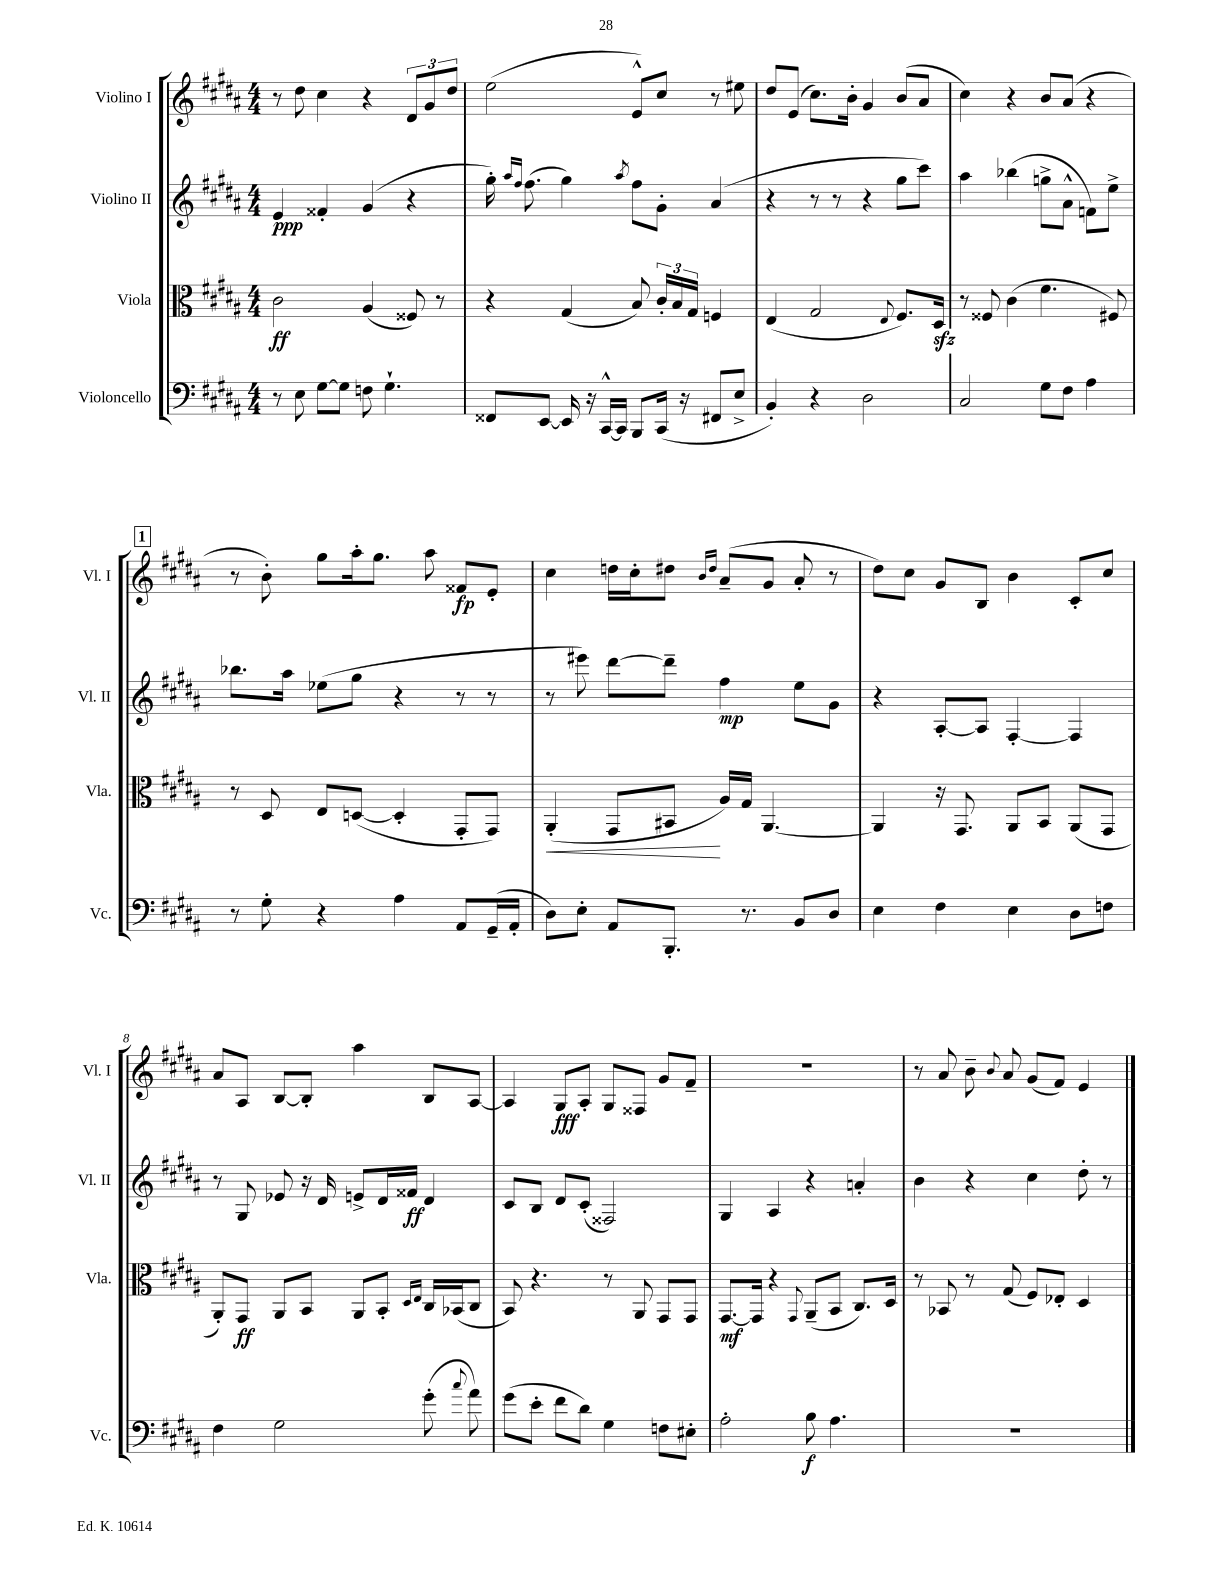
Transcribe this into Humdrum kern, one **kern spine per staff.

**kern	**dynam	**kern	**dynam	**kern	**dynam	**kern	**dynam
*part4	*part4	*part3	*part3	*part2	*part2	*part1	*part1
*staff4	*staff4	*staff3	*staff3	*staff2	*staff2	*staff1	*staff1
*I"Violoncello	*	*I"Viola	*	*I"Violino II	*	*I"Violino I	*
*I'Vc.	*	*I'Vla.	*	*I'Vl. II	*	*I'Vl. I	*
*clefF4	*	*clefC3	*	*clefG2	*	*clefG2	*
*k[f#c#g#d#a#]	*	*k[f#c#g#d#a#]	*	*k[f#c#g#d#a#]	*	*k[f#c#g#d#a#]	*
*M4/4	*	*M4/4	*	*M4/4	*	*M4/4	*
=1	=1	=1	=1	=1	=1	=1	=1
8r	.	2c#\	ff	4e/	ppp	8r	.
8E\	.	.	.	.	.	8dd#\	.
[8G#\L	.	.	.	4f##X'/	.	4cc#\	.
8G#\J]	.	.	.	.	.	.	.
8Fn\	.	(4A#/	.	(4g#/	.	4r	.
4.G#`\	.	.	.	.	.	.	.
.	.	8F##X/)	.	4r	.	12d#/L	.
.	.	.	.	.	.	12g#/	.
.	.	8r	.	.	.	.	.
.	.	.	.	.	.	12dd#/J	.
=2	=2	=2	=2	=2	=2	=2	=2
8FF##X/L	.	4r	.	16gg#'\)	.	(2ee\	.
.	.	.	.	16qqaa#/LL	.	.	.
.	.	.	.	16qqff#/JJ	.	.	.
.	.	.	.	(8.ff#\	.	.	.
[8EE/J	.	.	.	.	.	.	.
16EE/]	.	(4G#/	.	4gg#\)	.	.	.
16r	.	.	.	.	.	.	.
[16CC#^^/LL	.	.	.	.	.	.	.
16CC#/JJ]	.	.	.	.	.	.	.
.	.	.	.	8qaa#/	.	.	.
8BBB/L	.	8B/)	.	8ff#\L	.	8e^^/L)	.
(16CC#/Jk	.	24c#'/LL	.	8g#'\J	.	8cc#/J	.
.	.	24B/	.	.	.	.	.
16r	.	.	.	.	.	.	.
.	.	24G#/JJ	.	.	.	.	.
8FF#X/L	.	4Fn/	.	(4a#/	.	8r	.
8E^/J	.	.	.	.	.	8ee#X\	.
=3	=3	=3	=3	=3	=3	=3	=3
4BB'/)	.	(4E/	.	4r	.	8dd#/L	.
.	.	.	.	.	.	(8e/J	.
4r	.	2G#/	.	8r	.	8.cc#\L)	.
.	.	.	.	8r	.	.	.
.	.	.	.	.	.	16b'\Jk	.
2D#\	.	.	.	4r	.	4g#/	.
.	.	8qqE/	.	.	.	.	.
.	.	8.F#/L)	.	8gg#\L	.	(8b/L	.
.	.	.	.	8ccc#\J)	.	8a#/J	.
.	.	16D#zz/Jk	.	.	.	.	.
=4	=4	=4	=4	=4	=4	=4	=4
2C#/	.	8r	.	4aa#\	.	4cc#\)	.
.	.	8F##X/	.	.	.	.	.
.	.	(4c#\	.	(4bb-X\	.	4r	.
8G#\L	.	4.f#\	.	8ggn^\L	.	8b/L	.
8F#\J	.	.	.	8a#^^\J	.	(8a#/J	.
4A#\	.	.	.	8fn\L)	.	4r	.
.	.	8F#X/)	.	8ee^\J	.	.	.
!!LO:LB:g=z
!!LO:REH:place=s1:t=1
=5	=5	=5	=5	=5	=5	=5	=5
8r	.	8r	.	8.bb-X\L	.	8r	.
8G#'\	.	8D#/	.	.	.	8b'\)	.
.	.	.	.	16aa#\Jk	.	.	.
4r	.	8E/L	.	(8ee-X\L	.	8gg#\L	.
.	.	([8Dn/J	.	8gg#\J	.	16aa#'\k	.
.	.	.	.	.	.	8.gg#\J	.
4A#\	.	4D'/]	.	4r	.	.	.
.	.	.	.	.	.	8aa#\	.
8AA#/L	.	8GG#'/L	.	8r	.	8f##X/L	fp
(16GG#~/L	.	8GG#/J)	.	8r	.	8e'/J	.
16AA#'/JJ	.	.	.	.	.	.	.
=6	=6	=6	=6	=6	=6	=6	=6
!	!	!	!LO:HP:b	!	!	!	!
8D#\L)	.	(4AA#'/	<	8r	.	4cc#\	.
8E'\J	.	.	.	8eee#X\)	.	.	.
8AA#/L	.	8GG#/L	.	[8ddd#\L	.	16ddn\LL	.
.	.	.	.	.	.	16cc#'\J	.
8.BBB'/J	.	8BB#X/J	.	8ddd#~\J]	.	8dd#X\J	.
.	.	.	.	.	.	16qqb/LL	.
.	.	.	.	.	.	16qqdd#/JJ	.
.	.	16A#/LL)	[	4ff#\	mp	(8a#~/L	.
8.r	.	16G#/JJ	.	.	.	.	.
.	.	[4.AA#/	.	.	.	8g#/J	.
8BB/L	.	.	.	8ee\L	.	8a#'/	.
8D#/J	.	.	.	8g#\J	.	8r	.
=7	=7	=7	=7	=7	=7	=7	=7
4E\	.	4AA#/]	.	4r	.	8dd#\L)	.
.	.	.	.	.	.	8cc#\J	.
4F#\	.	16r	.	[8A#'/L	.	8g#/L	.
.	.	8.GG#/	.	.	.	.	.
.	.	.	.	8A#/J]	.	8B/J	.
4E\	.	8AA#/L	.	[4F#'/	.	4b\	.
.	.	8BB/J	.	.	.	.	.
8D#\L	.	(8AA#/L	.	4F#/]	.	8c#'/L	.
8Fn\J	.	8GG#/J	.	.	.	8cc#/J	.
!!LO:LB:g=z
=8	=8	=8	=8	=8	=8	=8	=8
4F#\	.	8AA#'/L)	.	8r	.	8a#/L	.
.	.	8GG#/J	ff	8G#/	.	8A#/J	.
2G#\	.	8AA#/L	.	8e-X/	.	[8B/L	.
.	.	8BB/J	.	16r	.	8B'/J]	.
.	.	.	.	16d#/	.	.	.
.	.	8AA#/L	.	8en^/L	.	4aa#\	.
.	.	8BB'/J	.	16d#/L	.	.	.
.	.	.	.	16f##X/JJ	ff	.	.
.	.	16qqD#/LL	.	.	.	.	.
.	.	16qqE/JJ	.	.	.	.	.
(8g#'\	.	16C#/LL	.	4d#/	.	8B/L	.
.	.	(16BB-X/J	.	.	.	.	.
8qqcc#/	.	.	.	.	.	.	.
8a#\)	.	8C#/J	.	.	.	[8A#/J	.
=9	=9	=9	=9	=9	=9	=9	=9
(8g#\L	.	8BB/)	.	8c#/L	.	4A#/]	.
8e'\J	.	4.r	.	8B/J	.	.	.
8f#\L	.	.	.	8d#/L	.	8G#/L	fff
8d#\J)	.	.	.	(8c#'/J	.	8A#'/J	.
4G#\	.	8r	.	2F##X/)	.	8G#/L	.
.	.	8AA#/	.	.	.	8F##X/J	.
8Fn\L	.	8GG#/L	.	.	.	8g#/L	.
8E#X'\J	.	8GG#/J	.	.	.	8f#~/J	.
=10	=10	=10	=10	=10	=10	=10	=10
2A#'\	.	[8.GG#/L	mf	4G#/	.	1r	.
.	.	16GG#/Jk]	.	.	.	.	.
.	.	4r	.	4A#/	.	.	.
.	.	8qqGG#/	.	.	.	.	.
8B\	f	(8AA#~/L	.	4r	.	.	.
4.A#\	.	8BB/J	.	.	.	.	.
.	.	8.C#/L)	.	4an'/	.	.	.
.	.	16D#/Jk	.	.	.	.	.
=11	=11	=11	=11	=11	=11	=11	=11
1r	.	8r	.	4b\	.	8r	.
.	.	8BB-X/	.	.	.	8a#/	.
.	.	8r	.	4r	.	8b~\	.
.	.	.	.	.	.	8qqb/	.
.	.	(8G#/	.	.	.	8a#/	.
.	.	8F#/L)	.	4cc#\	.	(8g#/L	.
.	.	8E-X'/J	.	.	.	8f#/J)	.
.	.	4D#/	.	8dd#'\	.	4e/	.
.	.	.	.	8r	.	.	.
==	==	==	==	==	==	==	==
*-	*-	*-	*-	*-	*-	*-	*-
